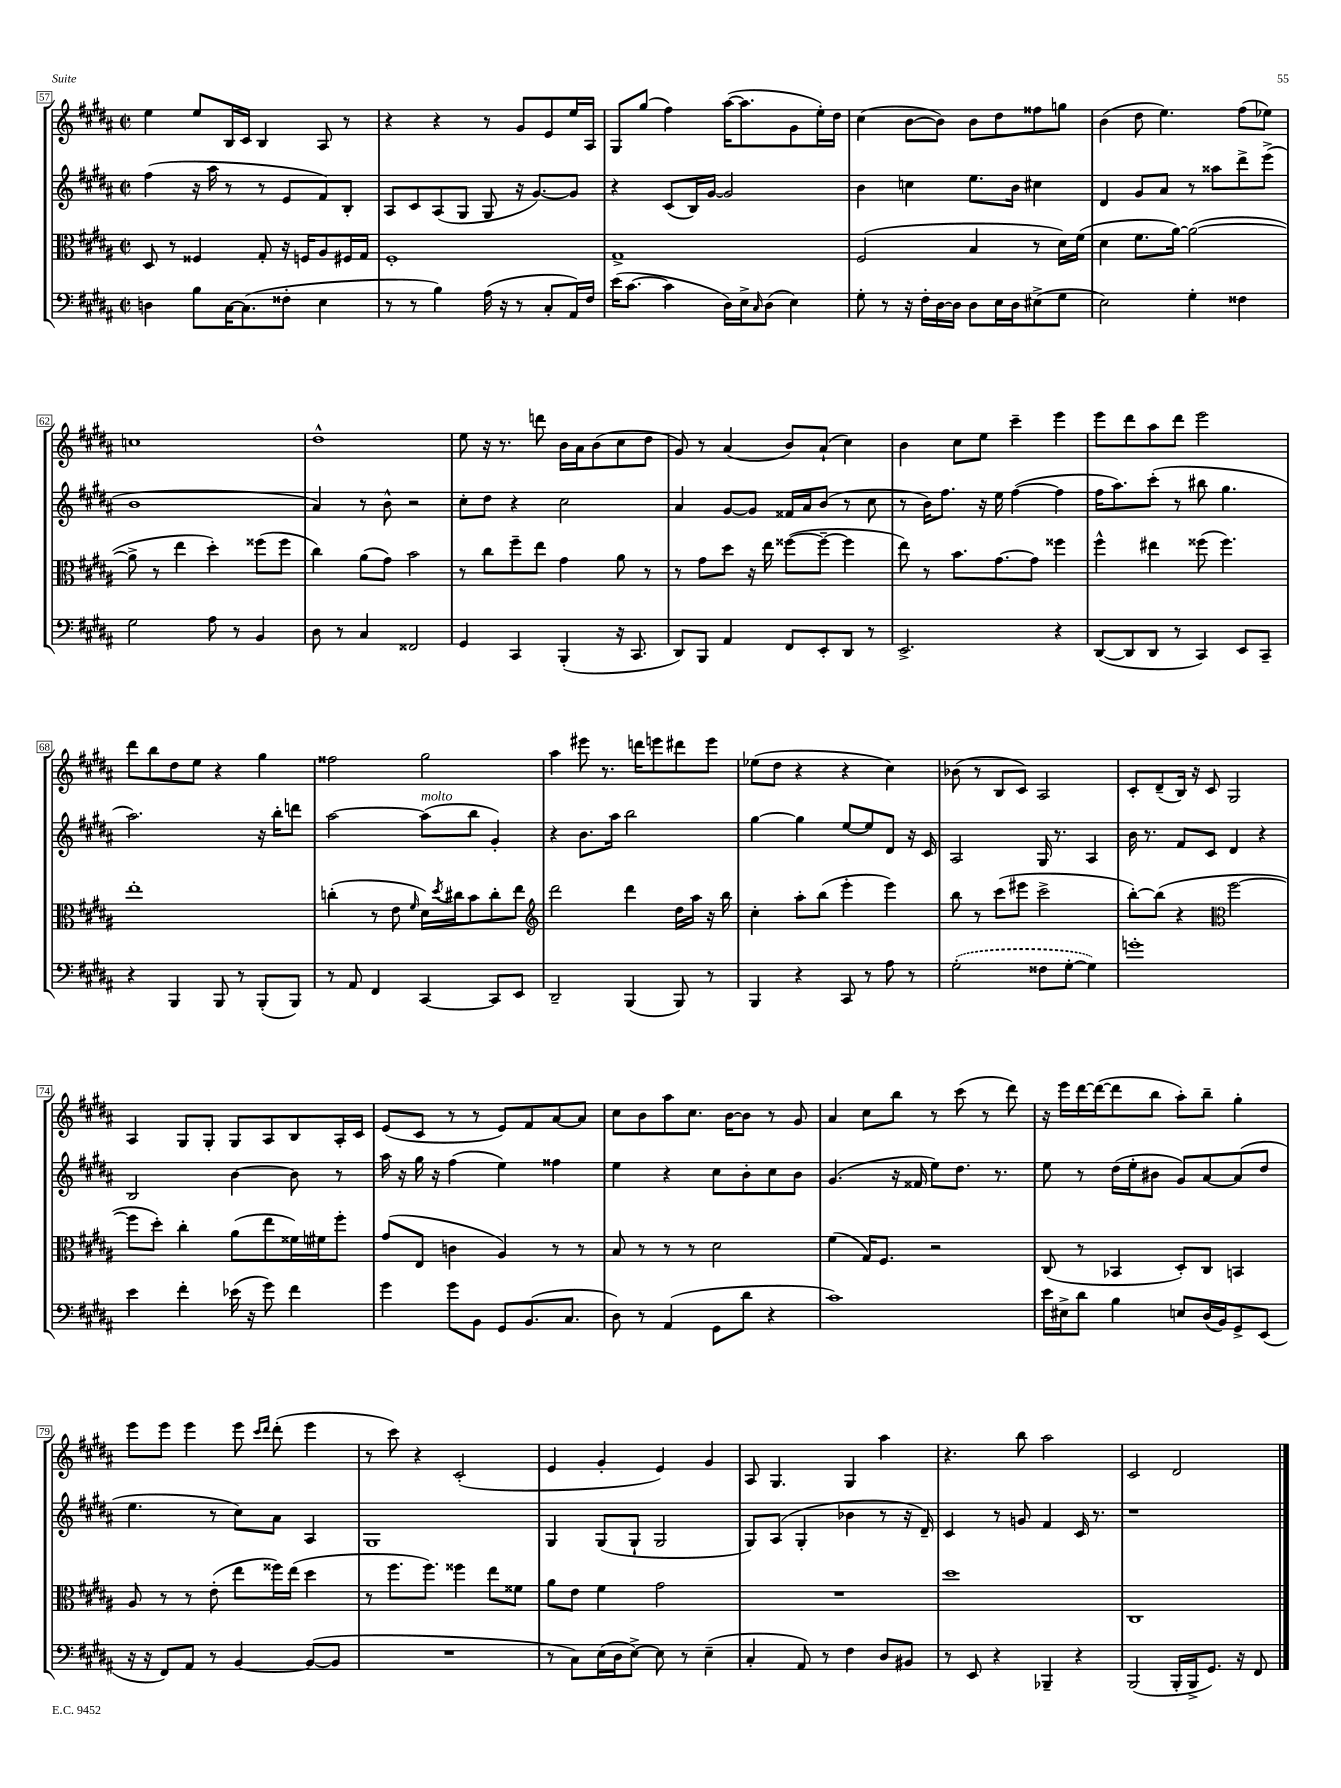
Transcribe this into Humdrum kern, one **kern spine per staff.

**kern	**kern	**kern	**kern
*part4	*part3	*part2	*part1
*staff4	*staff3	*staff2	*staff1
*clefF4	*clefC3	*clefG2	*clefG2
*k[f#c#g#d#a#]	*k[f#c#g#d#a#]	*k[f#c#g#d#a#]	*k[f#c#g#d#a#]
*M2/2	*M2/2	*M2/2	*M2/2
*met(c|)	*met(c|)	*met(c|)	*met(c|)
=57	=57	=57	=57
4Dn\	8D#/	(4ff#\	4ee\
.	8r	.	.
8B\L	4F##X/	16r	8ee/L
.	.	16aa#\	.
[16C#\K	.	8r	16B/L
(8.C#\]	.	.	16c#/JJ
.	8G#'/	8r	4B/
8F##X'\J	16r	8e/L	.
.	16Fn/KL	.	.
4E\	8A#/	8f#/)	8A#/
.	16F#X/L	8B'/J	8r
.	16G#/JJ	.	.
=58	=58	=58	=58
8r	1F#'	8A#/L	4r
8r	.	8c#/	.
4B\)	.	(8A#/	4r
.	.	8G#/J	.
(16A#\	.	8G#/	8r
16r	.	.	.
8r	.	16r	8g#/L
.	.	[8.g#/L)	.
8C#'/L	.	.	8e/
16AA#/L)	.	8g#/J]	16ee/L
16F#/JJ	.	.	16A#/JJ
=59	=59	=59	=59
(16e\KL	1G#^	4r	8G#/L
[8.c#\J	.	.	.
.	.	.	(8gg#/J
4c#\]	.	(8c#/L	4ff#\)
.	.	16B/L)	.
.	.	[16g#/JJ	.
16D#\LL)	.	2g#/]	([16aa#\KL
16E^\J	.	.	8.aa#\]
16qqC#/	.	.	.
(8D#\J	.	.	.
4E\)	.	.	8g#\
.	.	.	16ee'\L)
.	.	.	16dd#\JJ
=60	=60	=60	=60
8G#'\	(2F#/	4b\	(4cc#\
8r	.	.	.
16r	.	4ccn\	[8b\L
16F#'\LL	.	.	.
[16D#\	.	.	8b\J])
16D#\JJ]	.	.	.
8D#\L	4B/	8.ee\L	8b\L
16E\L	.	.	8dd#\
16D#\J	.	16b\Jk	.
(8E#X^\	8r	4cc#X\	8ff##X\
8G#\J	16d#\LL)	.	8ggn\J
.	(16f#\JJ	.	.
=61	=61	=61	=61
2E\)	4d#\	4d#/	(4b\
.	8.f#\L	8g#/L	8dd#\
.	.	8a#/J	4.ee\)
.	[16a#\Jk)	.	.
4G#'\	(2a#\_	8r	.
.	.	8aa##X\L	.
4F##X\	.	8ddd#^\	(8ff#\L
.	.	(8eee^\J	8ee-X\J)
!!LO:LB:g=z
=62	=62	=62	=62
2G#\	8a#^\]	1b	1ccn
.	8r	.	.
.	4ee\	.	.
8A#\	4dd#'\)	.	.
8r	.	.	.
4BB/	(8ff##X\L	.	.
.	8ff##\J	.	.
=63	=63	=63	=63
8D#\	4cc#\)	4a#/)	1dd#^^
8r	.	.	.
4C#/	(8a#\L	8r	.
.	8g#\J)	8b^^\	.
2FF##X/	2b\	2r	.
=64	=64	=64	=64
4GG#/	8r	8cc#'\L	8ee\
.	8cc#\L	8dd#\J	16r
.	.	.	8.r
4CC#/	8ff#~\	4r	.
.	8ee\J	.	8dddn\
(4BBB'/	4g#\	2cc#\	16b\LL
.	.	.	16a#\J
.	.	.	(8b\
16r	8a#\	.	8cc#\
8.CC#/	.	.	.
.	8r	.	8dd#\J
=65	=65	=65	=65
8DD#/L)	8r	4a#/	8g#/)
8BBB/J	8g#\L	.	8r
4AA#/	8dd#\J	[8g#/L	(4a#/
.	16r	8g#/J]	.
.	16ee\	.	.
8FF#/L	([8ff##X\L	16f##X/LL	8b/L)
.	.	16a#/J	.
8EE'/	8ff##~\J_	(8b/J	(8a#`/J
8DD#/J	4ff##\]	8r	4cc#\)
8r	.	8cc#\	.
=66	=66	=66	=66
2.EE^/	8ee\)	8r	4b\
.	8r	16b\KL)	.
.	.	8.ff#\J	.
.	8.b\L	.	8cc#\L
.	.	16r	8ee\J
.	[8.g#\	16ee\	.
.	.	([4ff#\	4ccc#~\
.	8g#\J]	.	.
4r	4ff##X\	4ff#\]	4eee\
=67	=67	=67	=67
([8DD#/L	4ff#^^\	16ff#\KL	8eee\L
.	.	8.aa#\)	.
8DD#/]	.	.	8ddd#\
8DD#/J	4ee#X\	(8ccc#'\J	8aa#\
8r	.	8r	8ddd#\J
4CC#/)	(8ff##X\	8bb#X\	2eee\
.	4.ff##\)	4.gg#\	.
8EE/L	.	.	.
8CC#~/J	.	.	.
!!LO:LB:g=z
=68	=68	=68	=68
4r	1ee'	2.aa#\)	8ddd#\L
.	.	.	8bb\
4BBB/	.	.	8dd#\
.	.	.	8ee\J
8BBB/	.	.	4r
8r	.	.	.
(8BBB'/L	.	16r	4gg#\
.	.	16bb'\KL	.
8BBB/J)	.	8dddn\J	.
=69	=69	=69	=69
8r	(4ccn'\	[2aa#\	2ff##X\
8AA#/	.	.	.
4FF#/	8r	.	.
.	8e\	.	.
.	16qqf#/	.	.
!	!	!LO:TX:a:i:t=molto	!
[4CC#/	16d#\LL)	(8aa#\L]	2gg#\
.	8qdd#/	.	.
.	16cc#X\J	.	.
.	8b\	8bb\J	.
8CC#/L]	8cc#'\	4g#'/)	.
8EE/J	8ee\J	.	.
=70	=70	=70	=70
*	*clefG2	*	*
2DD#~/	2ddd#\	4r	4aa#\
.	.	8.b\L	8eee#X\
.	.	.	8.r
.	.	16aa#\Jk	.
(4BBB/	4ddd#\	2bb\	.
.	.	.	16dddn\KL
.	.	.	8eeen\
8BBB/)	16dd#\LL	.	8ddd#X\
.	16aa#\JJ	.	.
8r	16r	.	8eee\J
.	16bb\	.	.
=71	=71	=71	=71
4BBB/	4cc#'\	[4gg#\	(8ee-X\L
.	.	.	8dd#\J
4r	8aa#'\L	4gg#\]	4r
.	(8bb\J	.	.
8CC#/	4eee'\	[8ee/L	4r
8r	.	8ee/]	.
8A#\	4eee\)	8d#/J	4cc#\)
8r	.	16r	.
.	.	16c#/	.
=72	=72	=72	=72
(2G#'\	8bb\	2A#/	(8b-X\
.	8r	.	8r
.	(8ccc#\L	.	8B/L
.	8eee#X\J	.	8c#/J)
8F##X\L	2ccc#^\	16G#/	2A#/
.	.	8.r	.
[8G#'\J	.	.	.
4G#\])	.	4A#/	.
=73	=73	=73	=73
1gn'	[8bb'\L)	16b\	8c#'/L
.	.	8.r	.
.	(8bb\J]	.	(8d#~/
.	4r	8f#/L	16B/Jk)
.	.	.	16r
.	.	8c#/J	8c#/
*	*clefC3	*	*
.	[2ff#\	4d#/	2G#/
.	.	4r	.
!!LO:LB:g=z
=74	=74	=74	=74
4e\	8ff#\L]	2B/	4A#/
.	8dd#'\J)	.	.
4f#'\	4cc#'\	.	8G#/L
.	.	.	8G#'/J
(16e-X\	(8a#\L	[4b\	8G#/L
16r	.	.	.
8g#\)	8ee\	.	8A#/
4f#\	16f##X\L)	8b\]	8B/
.	16f#X\J	.	.
.	8ff#'\J	8r	16A#'/L
.	.	.	16c#/JJ
=75	=75	=75	=75
4g#\	(8g#/L	16aa#\	(8e/L
.	.	16r	.
.	8E/J	16gg#\	8c#/J
.	.	16r	.
8g#\L	4cn\	(4ff#\	8r
8BB\J	.	.	8r
8GG#/L	4A#/)	4ee\)	8e/L)
(8.BB/	.	.	8f#/
.	8r	4ff##X\	[8a#/
8.C#/J	.	.	.
.	8r	.	8a#/J]
=76	=76	=76	=76
8D#\)	8B/	4ee\	8cc#\L
8r	8r	.	8b\
(4AA#/	8r	4r	8aa#\
.	8r	.	8.cc#\J
8GG#\L	2d#\	8cc#\L	.
.	.	.	[16b\KL
8d#\J	.	8b'\	8b\J]
4r	.	8cc#\	8r
.	.	8b\J	8g#/
=77	=77	=77	=77
1c#)	(4f#\	(4.g#/	4a#/
.	16G#/KL)	.	8cc#\L
.	8.F#/J	.	.
.	.	16r	8bb\J
.	.	16f##X/	.
.	2r	8ee\L)	8r
.	.	8.dd#\J	(8ccc#\
.	.	.	8r
.	.	8.r	.
.	.	.	8ddd#\)
=78	=78	=78	=78
16e\LL	(8C#/	8ee\	16r
16E#X^\J	.	.	16eee\LL
8d#\J	8r	8r	[16ddd#\
.	.	.	(16ddd#\J_
4B\	4BB-X/	(16dd#\LL	8ddd#\]
.	.	16ee'\J	.
.	.	8b#X\J	8bb\J
8En/L	8D#'/L)	8g#/L)	8aa#'\L)
(16D#/L	8C#/J	[8a#/	8bb~\J
16BB/J)	.	.	.
8GG#^/	4BBn/	(8a#/]	4gg#'\
(8EE/J	.	8dd#/J	.
!!LO:LB:g=z
=79	=79	=79	=79
16r	8A#/	4.ee\	8eee\L
16r	.	.	.
8FF#/L)	8r	.	8eee\J
8AA#/J	8r	.	4eee\
8r	(8e'\	8r	.
[4BB/	8ee\L	8cc#\L)	8eee\
.	.	.	16qqccc#/LL
.	.	.	16qqddd#/JJ
.	16ff##X\L)	8a#\J	(8ddd#'\
.	(16ee\JJ	.	.
(8BB/L_	4dd#\	4A#/	4eee\
8BB/J]	.	.	.
=80	=80	=80	=80
1r	8r	1G#	8r
.	8.ff#\L	.	8ccc#\)
.	.	.	4r
.	8.ff#\J)	.	.
.	4ff##X\	.	(2c#'/
.	8ee\L	.	.
.	8f##X\J	.	.
=81	=81	=81	=81
8r	8a#\L	4G#/	4e/
8C#\L)	8e\J	.	.
(16E\L	4f#\	(8G#/L	4g#'/
16D#\J	.	.	.
[8E^\J)	.	8G#`/J	.
8E\]	2g#\	2G#/	4e/)
8r	.	.	.
(4E~\	.	.	4g#/
=82	=82	=82	=82
4C#'/	1r	8G#/L)	8A#/
.	.	(8A#/J	4.G#/
8AA#/)	.	4G#'/	.
8r	.	.	.
4F#\	.	4b-X\	4G#/
8D#/L	.	8r	4aa#\
8BB#X/J	.	16r	.
.	.	16d#~/)	.
=83	=83	=83	=83
8r	1dd#	4c#/	4.r
8EE/	.	.	.
4r	.	8r	.
.	.	8gn/	8bb\
4BBB-X~/	.	4f#/	2aa#\
4r	.	16c#/	.
.	.	8.r	.
=84	=84	=84	=84
(2BBB/	1C#	1r	2c#/
16BBB'/LL	.	.	2d#/
16BBB^/J	.	.	.
8.GG#/J)	.	.	.
16r	.	.	.
8FF#/	.	.	.
==	==	==	==
*-	*-	*-	*-
